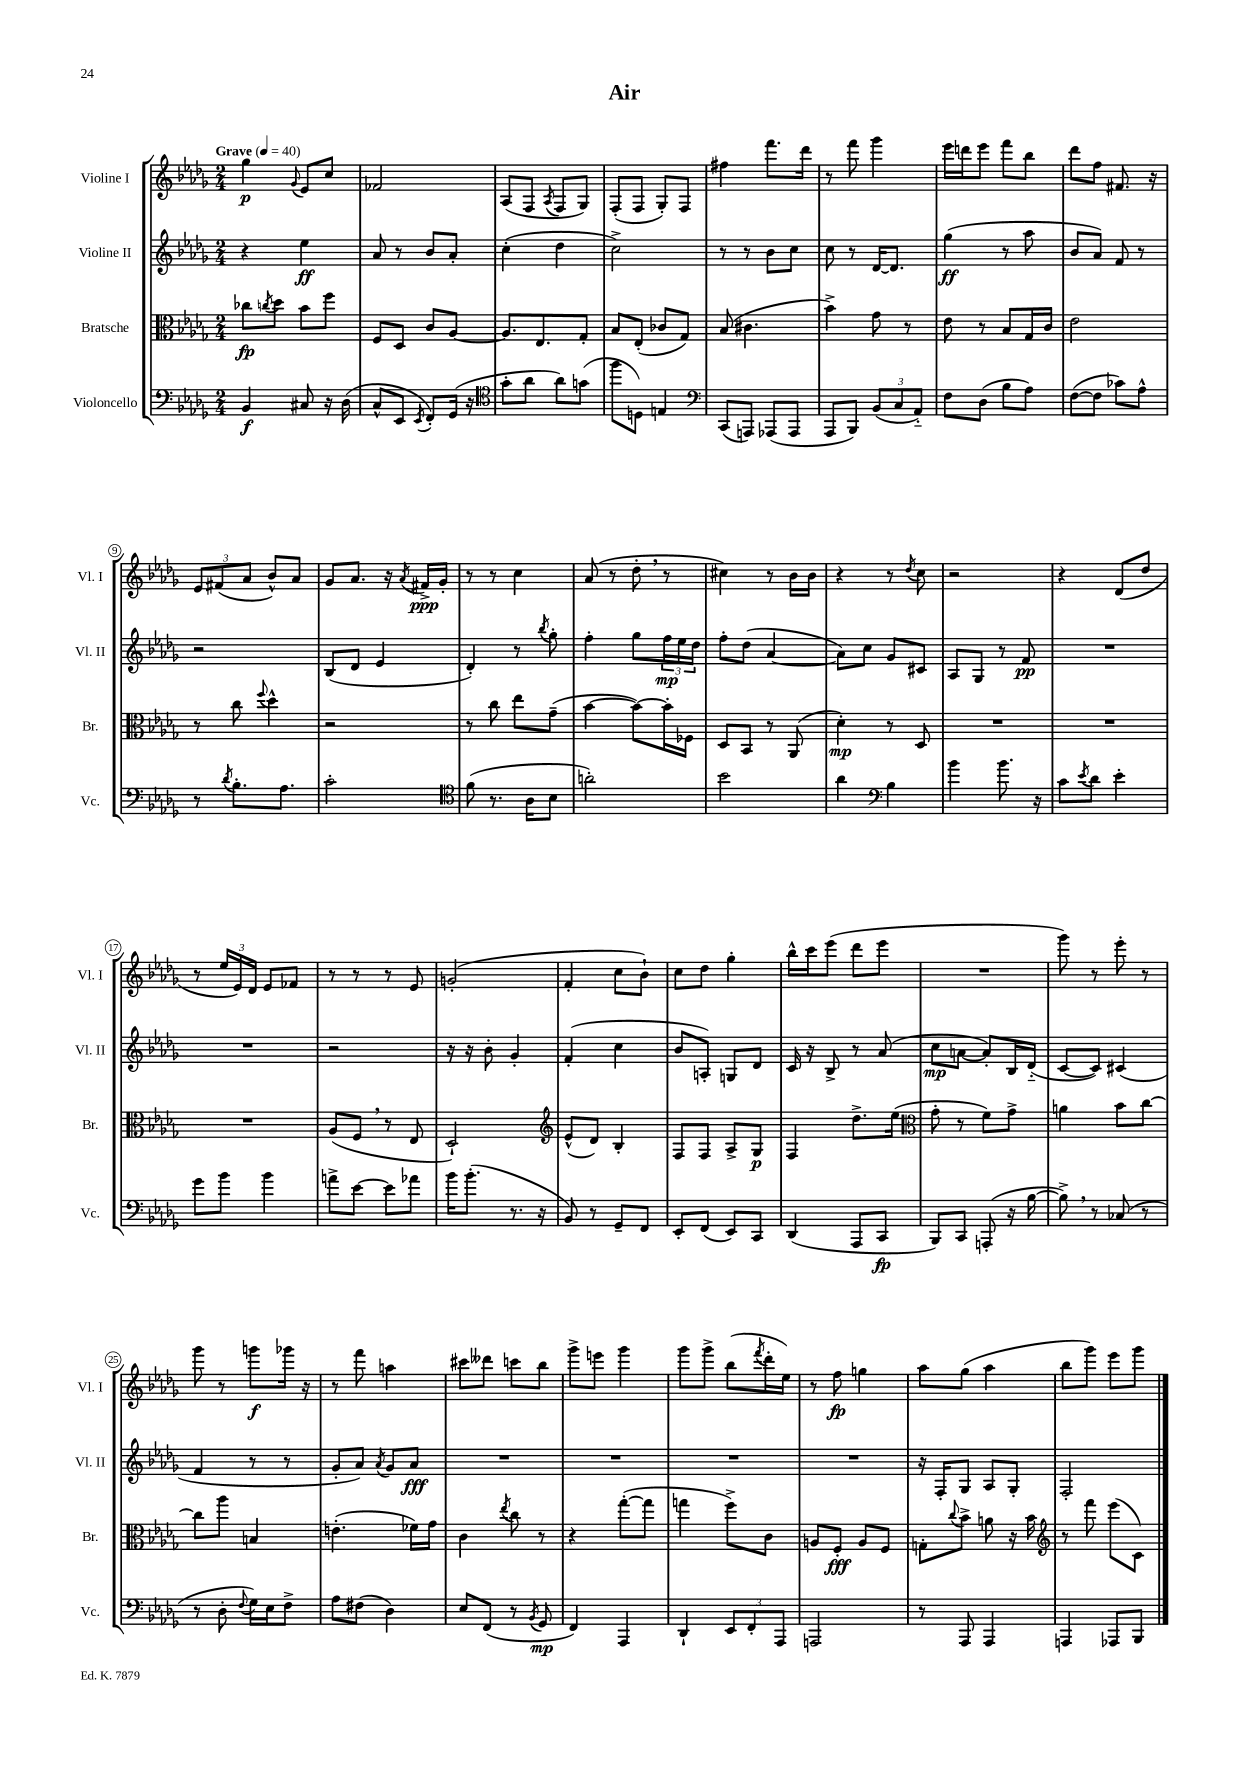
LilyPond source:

\header { title = "Air" }
<<
\new StaffGroup <<
\new Staff = "s0" \with { instrumentName = "Violine I" shortInstrumentName = "Vl. I" } {
    \clef treble \key des \major \numericTimeSignature \time 2/4 \tempo "Grave" 4 = 40
    ges''4\p \appoggiatura { ges'8 } ees'8 c''8 |
    fes'2 |
    aes8( f8 \acciaccatura { aes8 } f8 ges8) |
    f8-.( f8 ges8-.) f8 |
    fis''4 f'''8. des'''16 |
    r8 f'''8 ges'''4 |
    ees'''16 d'''16 ees'''8 f'''8 bes''8 |
    des'''8 f''8 fis'8. r16 |
    \tuplet 3/2 { ees'8 fis'8( aes'8 } bes'8-^) aes'8 |
    ges'8 aes'8. r16 \acciaccatura { aes'8 } fis'16->\ppp ges'16-. |
    r8 r8 c''4 |
    aes'8( r8 des''8-. \breathe r8 |
    cis''4) r8 bes'16 bes'16 |
    r4 r8 \acciaccatura { des''8 } c''8 |
    r2 |
    r4 des'8( des''8 |
    r8 \tuplet 3/2 { ees''16 ees'16) des'16 } ees'8 fes'8 |
    r8 r8 r8 ees'8 |
    g'2-.( |
    f'4-. c''8 bes'8-!) |
    c''8 des''8 ges''4-. |
    bes''16-^ c'''16 ees'''8( des'''8 ees'''8 |
    R2 |
    ges'''8) r8 ees'''8-. r8 |
    ges'''8 r8 g'''8\f ges'''16 r16 |
    r8 f'''8 a''4 |
    cis'''8 deses'''8 c'''8 bes''8 |
    ges'''8-> e'''8 ges'''4 |
    ges'''8 ges'''8-> bes''8( \acciaccatura { f'''8 } des'''16-. ees''16) |
    r8 f''8\fp g''4 |
    aes''8 ges''8( aes''4 |
    bes''8 ges'''8) ees'''8 ges'''8 \bar "|." |
}
\new Staff = "s1" \with { instrumentName = "Violine II" shortInstrumentName = "Vl. II" } {
    \clef treble \key des \major \numericTimeSignature \time 2/4
    r4 ees''4\ff |
    aes'8 r8 bes'8 aes'8-. |
    c''4-.( des''4 |
    c''2->) |
    r8 r8 bes'8 c''8 |
    c''8 r8 des'16~ des'8. |
    ges''4\ff( r8 aes''8 |
    bes'8 aes'8) f'8 r8 |
    r2 |
    bes8( des'8 ees'4 |
    des'4-.) r8 \acciaccatura { bes''8 } ges''8-. |
    f''4-. ges''8 \tuplet 3/2 { f''16\mp ees''16 des''16 } |
    f''8-. des''8( aes'4~ |
    aes'8) c''8 ges'8 cis'8 |
    aes8 ges8 r8 f'8\pp |
    R2 |
    R2 |
    r2 |
    r16 r16 bes'8-. ges'4-. |
    f'4-.( c''4 |
    bes'8 a8-.) g8 des'8 |
    c'16 r16 bes8-> r8 aes'8( |
    c''8\mp a'8~ a'8-.) bes16 des'16-_( |
    c'8~ c'8) cis'4( |
    f'4 r8 r8 |
    ges'8-. aes'8) \acciaccatura { aes'8 } ges'8 aes'8\fff |
    R2 |
    R2 |
    R2 |
    R2 |
    r16 f16-. ges8 aes8 ges8-. |
    f2-. \bar "|." |
}
\new Staff = "s2" \with { instrumentName = "Bratsche" shortInstrumentName = "Br." } {
    \clef alto \key des \major \numericTimeSignature \time 2/4
    ces''8\fp \acciaccatura { c''8 } des''8 bes'8 f''8 |
    f8 des8 c'8 aes8~ |
    aes8. ees8. ges8-. |
    bes8 ees8-.( ces'8 ges8) |
    bes8( cis'4. |
    bes'4->) ges'8 r8 |
    ees'8 r8 bes8 ges16 c'16 |
    ees'2 |
    r8 c''8 \appoggiatura { f''8 } des''4-^ |
    r2 |
    r8 c''8 ees''8 ges'8--( |
    bes'4~ bes'8~) bes'16-. fes16 |
    des8 bes,8 r8 aes,8( |
    des'4-.\mp) r8 des8 |
    R2 |
    R2 |
    R2 |
    aes8( f8 \breathe r8 ees8 |
    des2-!) |
    \clef treble ees'8-^( des'8) bes4-. |
    f8 f8 aes8-> ges8\p |
    f4 des''8.-> ees''16( |
    \clef alto ges'8-. r8 f'8) ges'8-> |
    a'4 bes'8 c''8~ |
    c''8 aes''8 b4 |
    e'4.-.( fes'16) ges'16 |
    c'4 \acciaccatura { ees''8 } c''8 r8 |
    r4 ges''8~-.( ges''8 |
    g''4 f''8->) c'8 |
    a8 f8-.\fff a8 f8 |
    g8-. \appoggiatura { c''8 } bes'8-> a'8 r16 bes'16 |
    \clef treble r8 f'''8 ees'''8( c'8) \bar "|." |
}
\new Staff = "s3" \with { instrumentName = "Violoncello" shortInstrumentName = "Vc." } {
    \clef bass \key des \major \numericTimeSignature \time 2/4
    bes,4\f cis8 r16 des16( |
    c8-^ ees,8 \acciaccatura { ees,8 } f,8-.) ges,16( r16 |
    \clef tenor ges'8-. aes'8 aes'8) g'8( |
    f''8 d8) e4 |
    \clef bass c,8( a,,8) aes,,8( aes,,8 |
    aes,,8 bes,,8) \tuplet 3/2 { bes,8( c8 aes,8-_) } |
    f8 des8( bes8 aes8) |
    f8~( f8 ces'8) aes8-^ |
    r8 \acciaccatura { des'8 } bes8.-. aes8. |
    c'2-. |
    \clef tenor f'8( r8. aes16 bes8 |
    a'2-.) |
    bes'2 |
    aes'4 \clef bass bes4 |
    bes'4 bes'8. r16 |
    c'8 \acciaccatura { ees'8 } des'8 ees'4-. |
    ges'8 bes'8 bes'4 |
    a'8-> ees'8~ ees'8 aes'8 |
    bes'16 bes'8.-.( r8. r16 |
    bes,8) r8 ges,8-- f,8 |
    ees,8-. f,8( ees,8) c,8 |
    des,4( aes,,8 c,8\fp |
    bes,,8) c,8 a,,8-.( r16 bes16~ |
    bes8->) \breathe r8 ces8( r8 |
    r8 des8-. \appoggiatura { f8 } ges16) ees16 f8-> |
    aes8 fis8( des4) |
    ees8 f,8( r8 \acciaccatura { bes,8 } ges,8\mp |
    f,4) aes,,4 |
    des,4-! \tuplet 3/2 { ees,8 f,8-. aes,,8 } |
    a,,2 |
    r8 aes,,8 aes,,4 |
    a,,4 aes,,8 bes,,8 \bar "|." |
}
>>
>>
\layout { \context { \Score \override BarNumber.stencil = #(make-stencil-circler 0.1 0.3 ly:text-interface::print) } }
